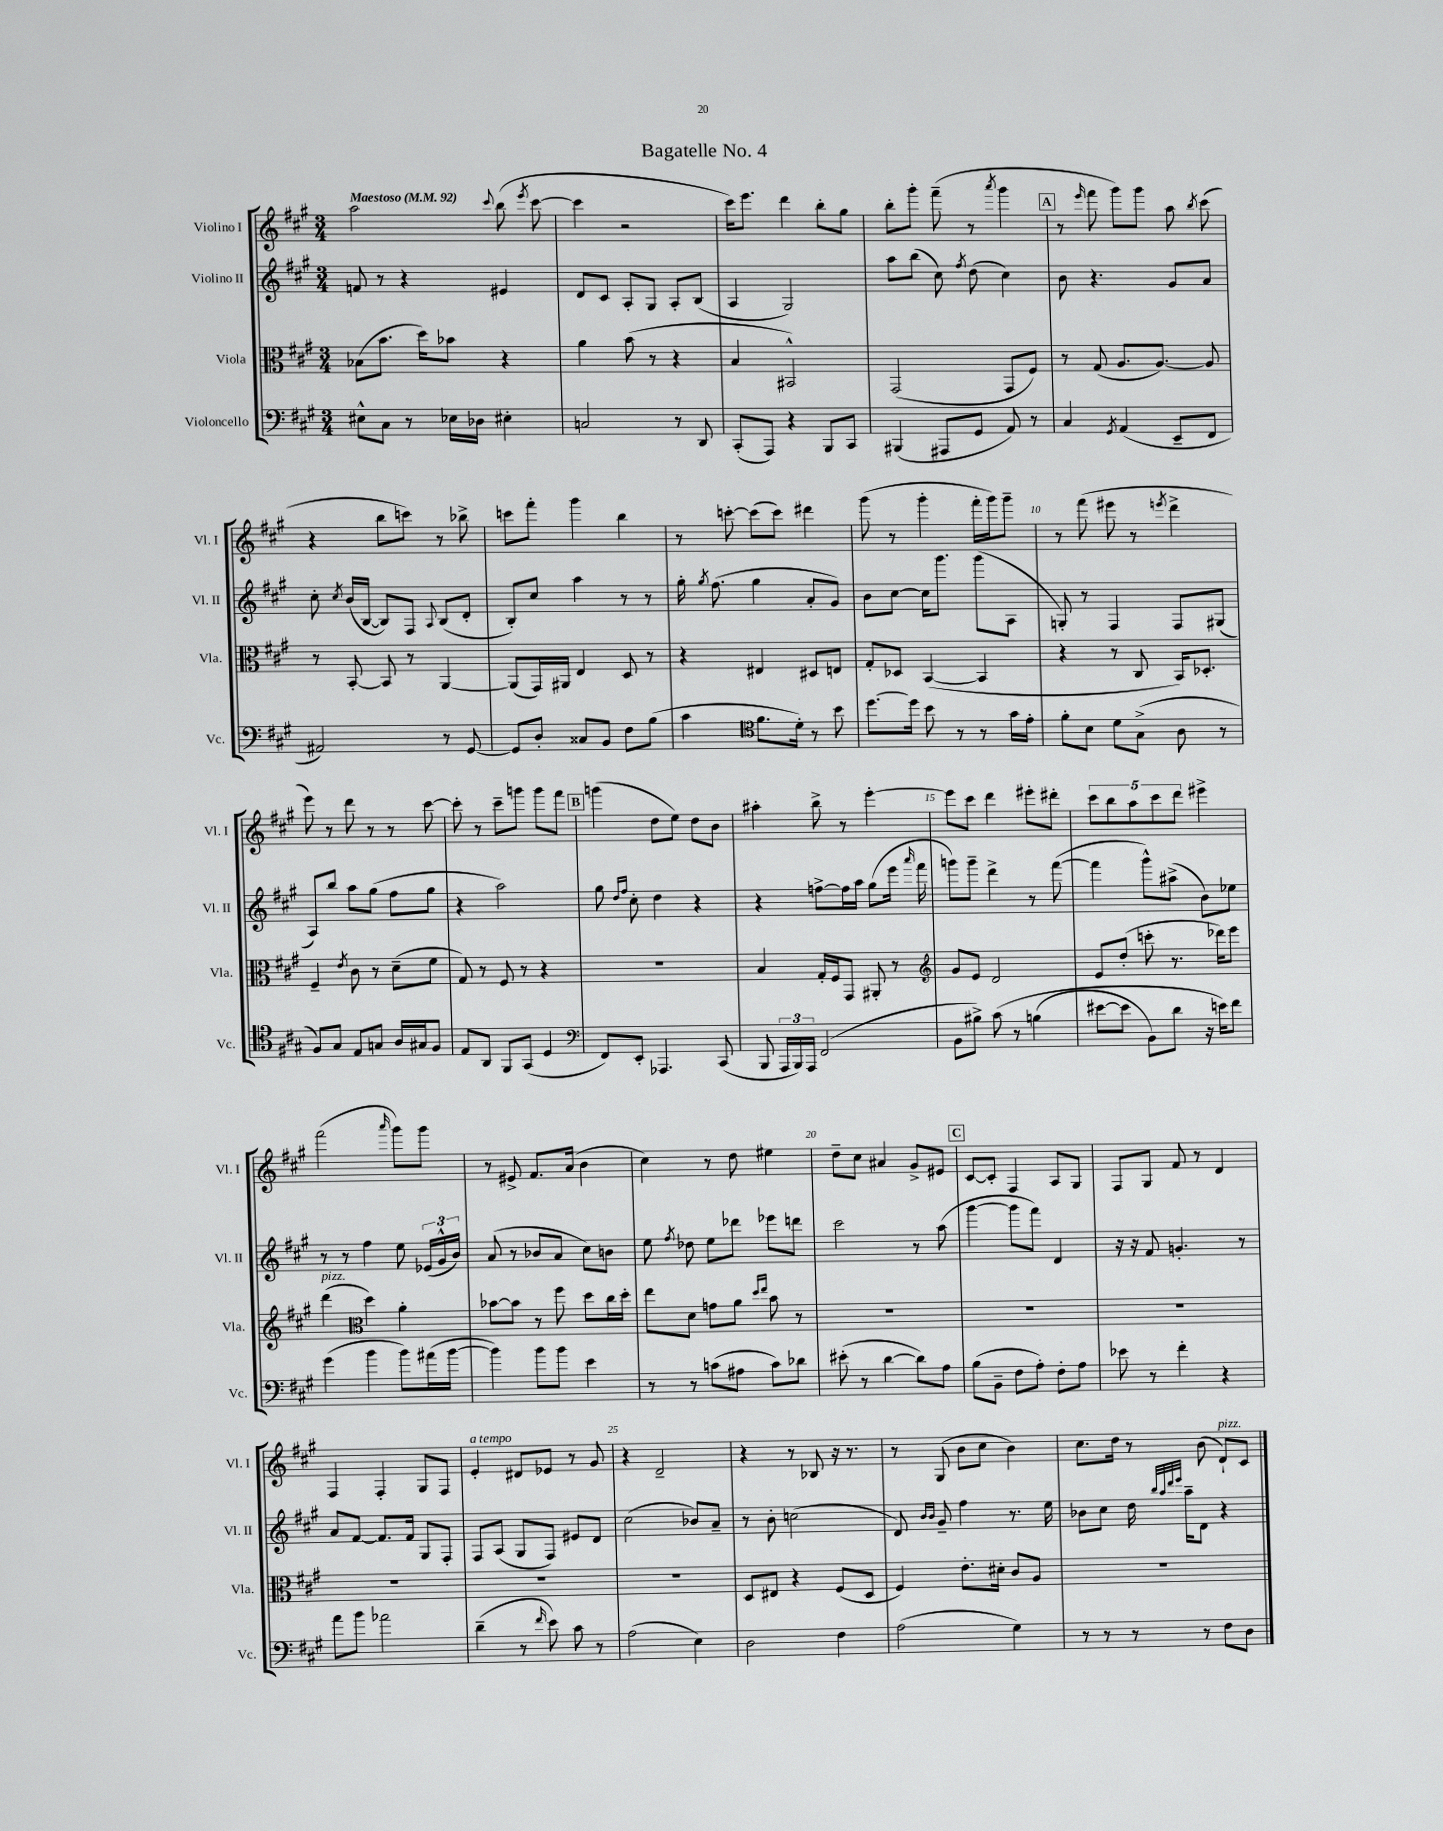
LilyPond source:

\header { title = "Bagatelle No. 4" }
<<
\new StaffGroup <<
\new Staff = "s0" \with { instrumentName = "Violino I" shortInstrumentName = "Vl. I" } {
    \clef treble \key a \major \numericTimeSignature \time 3/4 \tempo "Maestoso" 4 = 92
    \autoBeamOff a''2 \appoggiatura { cis'''8 } b''8( \acciaccatura { e'''8 } cis'''8~ |
    cis'''4 r2 |
    cis'''16[) e'''8.] d'''4 b''8[-. gis''8] |
    b''8[-. gis'''8]-. fis'''8--( r8 \acciaccatura { a'''8 } gis'''4 |
    \mark \markup { \box "A" } r8 \grace { e'''16 } fis'''8 gis'''8[) gis'''8] a''8 \acciaccatura { b''8 } cis'''8( |
    r4 b''8[ c'''8]) r8 bes''8-> |
    c'''8[ fis'''8]-. gis'''4 b''4 |
    r8 c'''8~-. c'''8[( c'''8]) dis'''4 |
    gis'''8( r8 gis'''4-. fis'''16[-. gis'''16) gis'''8]-- |
    r8 fis'''8( eis'''8 r8 \acciaccatura { e'''8 } d'''4-> |
    e'''8) r8 d'''8 r8 r8 cis'''8~ |
    cis'''8-. r8 cis'''8[-- g'''8] g'''8[ fis'''8] |
    \mark \markup { \box "B" } g'''4( d''8[ e''8]) d''8[ b'8] |
    ais''4-. b''8-> r8 e'''4~-. |
    e'''8[ cis'''8] d'''4 eis'''8[-. dis'''8]-. |
    \tuplet 5/4 { cis'''8[ b''8 a''8 cis'''8 d'''8] } eis'''4-> |
    fis'''2( \grace { a'''16 } gis'''8[) gis'''8] |
    r8 eis'8-> fis'8.[ a'16]( b'4 |
    cis''4) r8 d''8 eis''4 |
    d''8[-- cis''8] ais'4 gis'8[-> eis'8] |
    \mark \markup { \box "C" } cis'8[~ cis'8]-. fis4 a8[ gis8] |
    fis8[ gis8] fis'8 r8 d'4 |
    fis4 fis4-. gis8[ fis8] |
    e'4-.^\markup { \italic "a tempo" } dis'8[ ees'8] r8 gis'8 |
    r4 d'2-- |
    r4 r8 bes8 r16 r8. |
    r8 gis8( b'8[ cis''8] b'4) |
    cis''8.[ d''16] r8 b'8( d'8[-!^\markup { \italic "pizz." }) cis'8] \bar "|." |
}
\new Staff = "s1" \with { instrumentName = "Violino II" shortInstrumentName = "Vl. II" } {
    \clef treble \key a \major \numericTimeSignature \time 3/4
    \autoBeamOff f'8 r8 r4 eis'4 |
    d'8[ cis'8] a8[-. gis8] a8[-. b8]( |
    a4 gis2) |
    a''8[ b''8]( cis''8) \acciaccatura { fis''8 } d''8( cis''4) |
    \mark \markup { \box "A" } b'8 r4. gis'8[ a'8] |
    cis''8-. \acciaccatura { cis''8 } b'16[( b16]~ b8[) fis8] \appoggiatura { a8 } b8[( d'8]-. |
    b8[-.) cis''8] a''4 r8 r8 |
    gis''16-. \acciaccatura { gis''8 } fis''8.( gis''4 a'8[-. gis'8]) |
    b'8[ cis''8]~ cis''16[ gis'''8.] gis'''8[( a8] |
    g8-.) r8 fis4 fis8[ gis8]( |
    a8[) b''8] a''8[ gis''8]( fis''8[ gis''8] |
    r4 a''2) |
    \mark \markup { \box "B" } gis''8 \grace { d''16[ fis''16] } cis''8-. d''4 r4 |
    r4 f''8[~-> f''16 a''16] gis''8[( e'''16] \grace { a'''16 } fis'''16 |
    g'''8[) g'''8]-- d'''4-> r8 fis'''8~( |
    fis'''4 gis'''8[-^) ais''8]->( b'8[) ees''8] |
    r8 r8 fis''4 e''8 \tuplet 3/2 { ees'16[( gis'16-^ b'16]) } |
    a'8( r8 bes'8[ a'8] cis''8[) b'8] |
    e''8 \acciaccatura { fis''8 } des''8 e''8[ des'''8] ees'''8[ d'''8] |
    cis'''2 r8 a''8( |
    \mark \markup { \box "C" } gis'''4~ gis'''8[ fis'''8]) d'4 |
    r16 r16 fis'8 g'4.-. r8 |
    a'8[ fis'8]~ fis'8.[ fis'16] gis8[ fis8]-. |
    fis8[ a8]( gis8[ fis8]) eis'8[ d'8] |
    cis''2( bes'8[) a'8]-- |
    r8 b'8-. c''2( |
    d'8) \grace { b'16[ b'16] } gis'8-- fis''4 r8. e''16 |
    bes'8[ cis''8] d''16 \grace { b''32[ a''32 d'''32 e'''32] } a''16[-- d'8] r4 \bar "|." |
}
\new Staff = "s2" \with { instrumentName = "Viola" shortInstrumentName = "Vla." } {
    \clef alto \key a \major \numericTimeSignature \time 3/4
    \autoBeamOff bes8[( b'8.] d''16[) bes'8] r4 |
    a'4 b'8( r8 r4 |
    b4 bis,2-^) |
    gis,2( gis,8[ fis8]) |
    \mark \markup { \box "A" } r8 gis8( a8.[ a8.]~) a8 |
    r8 b,8~-. b,8 r8 a,4~ |
    a,8[( gis,16) ais,16] e4 d8 r8 |
    r4 eis4 dis8[ e8] |
    gis8[-. des8] b,4~( b,4 |
    r4 r8 cis8 b,16[) des8.]-. |
    fis4-- \acciaccatura { e'8 } cis'8 r8 d'8[--( fis'8] |
    gis8) r8 fis8 r8 r4 |
    \mark \markup { \box "B" } R2. |
    b4 gis16[-. fis16 gis,8] ais,8-. r8 |
    \clef treble gis'8[ e'8] d'2 |
    e'8[ d''8]-.( c'''8-. r8. des'''16[) e'''8] |
    d'''4^\markup { \italic "pizz." }( \clef alto d''4) a'4-. |
    bes'8[~ bes'8] r8 fis''8 d''8[ cis''16 d''16]-. |
    e''8[ d'8] g'8[ a'8] \grace { d''16[ e''16] } b'8 r8 |
    R2. |
    \mark \markup { \box "C" } R2. |
    R2. |
    R2. |
    R2. |
    R2. |
    d8[ eis8] r4 fis8[( d8] |
    fis4) e'8.[-. dis'16]-. cis'8[ a8] |
    R2. \bar "|." |
}
\new Staff = "s3" \with { instrumentName = "Violoncello" shortInstrumentName = "Vc." } {
    \clef bass \key a \major \numericTimeSignature \time 3/4
    \autoBeamOff eis8[-^ cis8] r8 ees16[ des16] eis4-. |
    c2 r8 d,8 |
    cis,8[-.( a,,8]) r4 b,,8[ cis,8] |
    bis,,4( ais,,8[ gis,8] a,8) r8 |
    \mark \markup { \box "A" } cis4 \acciaccatura { gis,8 } a,4( e,8[-- fis,8] |
    ais,2) r8 gis,8~ |
    gis,8[ d8]-. cisis8[ b,8] fis8[ b8]( |
    cis'4 \clef tenor fis'8.[ d'16]-.) r8 b'8 |
    d''8.[~ d''16] b'8 r8 r8 gis'16[ e'16]-. |
    fis'8[-. b8] d'8[ gis8]->( a8 r8 |
    fis8[) gis8] e8[ g8] a16[ gis16 fis8] |
    e8[ a,8] fis,8[ gis,8]( d4 |
    \mark \markup { \box "B" } \clef bass fis,8[) e,8]-. aes,,4. cis,8( |
    b,,8 \tuplet 3/2 { a,,16[ b,,16) a,,16] } fis,2( |
    b,8[ bis8]->) cis'8\( r8 b4( |
    eis'8[~ eis'8] b,8[) d'8] r16 e'16[\) fis'8] |
    gis'4( b'4 b'8[) ais'16( b'16]~ |
    b'4) b'8[ b'8] e'4 |
    r8 r8 c'8[( ais8] c'8[) des'8] |
    eis'8-.( r8 d'4~ d'8[) a8] |
    \mark \markup { \box "C" } b8[( b,8]-- fis8[ a8]-.) fis8[-. a8] |
    ees'8 r8 fis'4-. r4 |
    a'8[ b'8] aes'2 |
    d'4--( r8 \grace { fis'16 } e'8) cis'8 r8 |
    a2( e4) |
    d2 fis4 |
    a2( gis4) |
    r8 r8 r8 r8 fis8[ d8] \bar "|." |
}
>>
>>
\layout { \context { \Score \override BarNumber.break-visibility = ##(#f #t #t) barNumberVisibility = #(every-nth-bar-number-visible 5) } }
